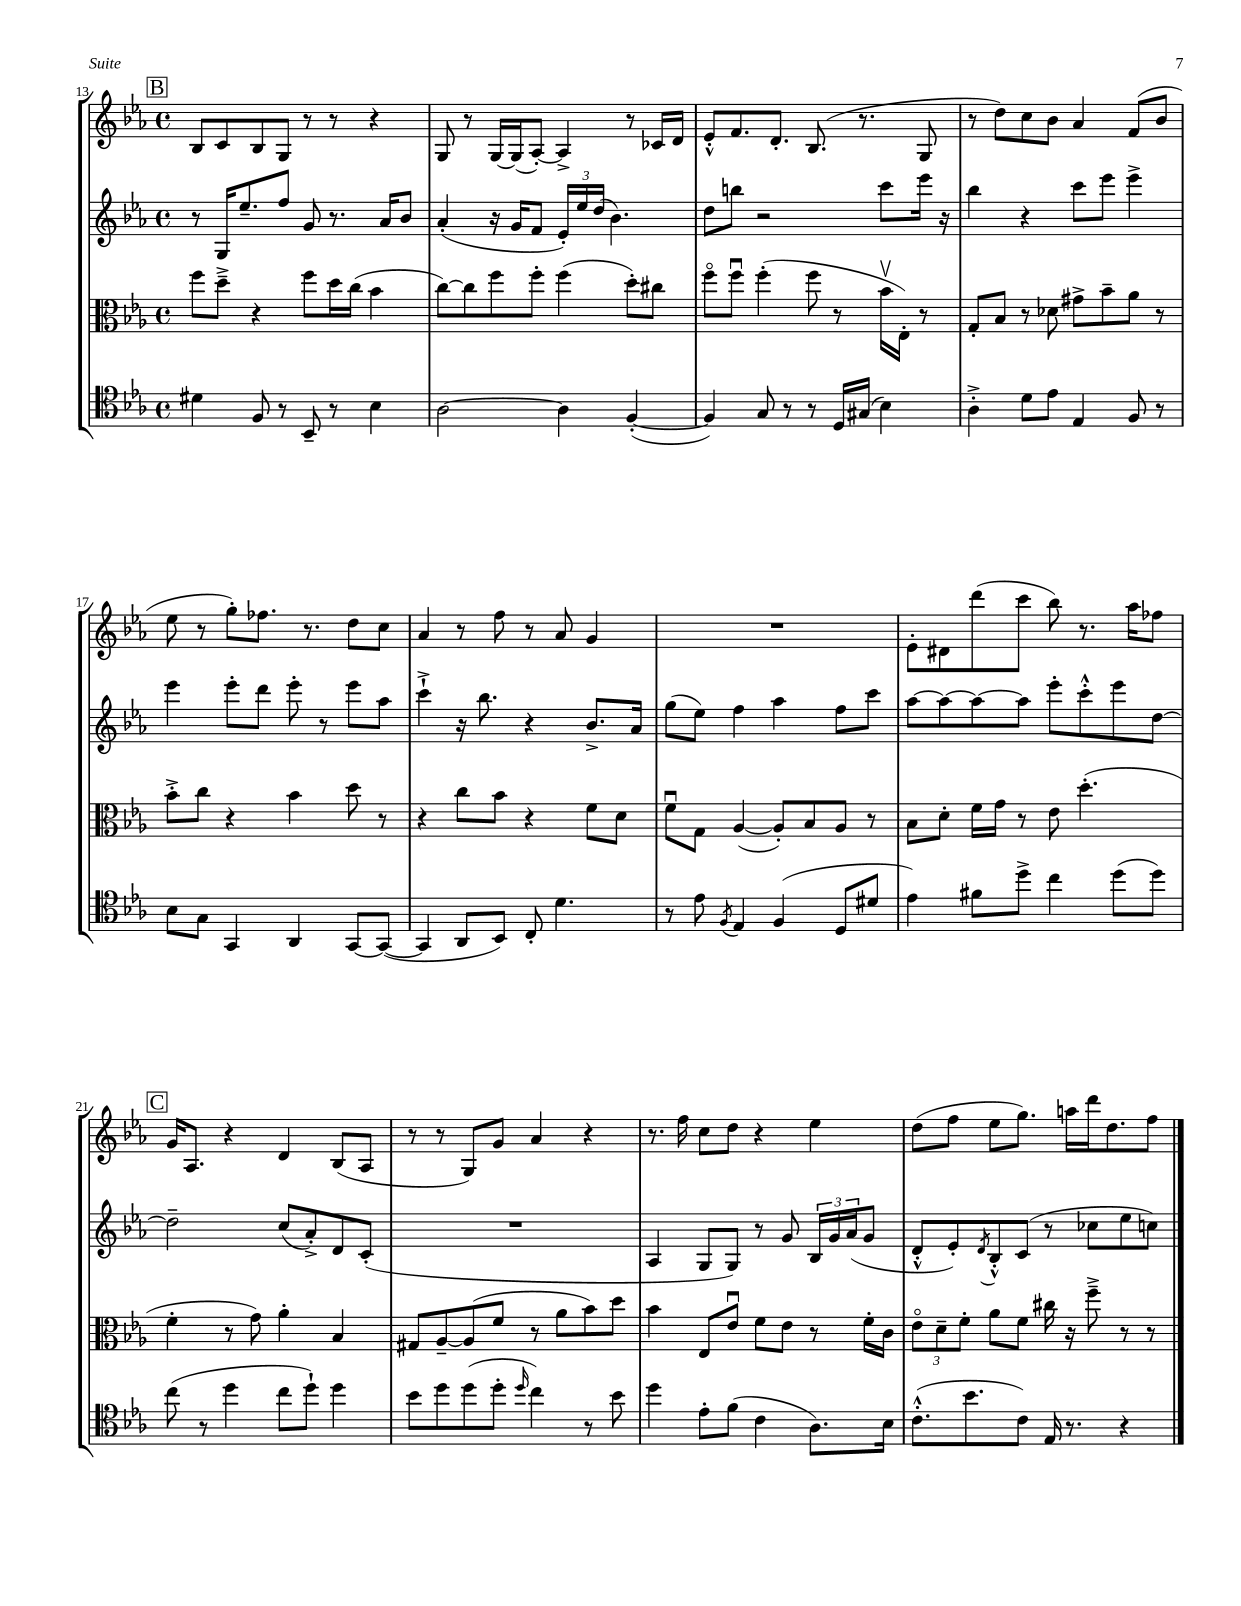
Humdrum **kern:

**kern	**kern	**kern	**kern
*staff4	*staff3	*staff2	*staff1
*clefC4	*clefC3	*clefG2	*clefG2
*k[b-e-a-]	*k[b-e-a-]	*k[b-e-a-]	*k[b-e-a-]
*M4/4	*M4/4	*M4/4	*M4/4
*met(c)	*met(c)	*met(c)	*met(c)
4d#	8ff	8r	8B-
.	8dd~^	16G	8c
.	.	8.ee-~	.
8F	4r	.	8B-
8r	.	8ff	8G
8BB-~	8ff	8g	8r
8r	16dd	8.r	8r
.	(16cc	.	.
4B-	4b-	.	4r
.	.	16a-	.
.	.	8b-	.
=	=	=	=
[2A-	[8cc)	(4a-'	8G
.	8cc]	.	8r
.	8ff	16r	[16G
.	.	16g	(16G]
.	8ff'	8f	[8A-')
4A-]	(4ff	24e-')	4A-^]
.	.	24ee-	.
.	.	(24dd	.
.	.	4.b-)	.
([4F'	8dd')	.	8r
.	8cc#	.	16c-
.	.	.	16d
=	=	=	=
4F])	8ffo	8dd	8e-'^^
.	8ffu	8bb	8.f
8G	(4ff'	2r	.
.	.	.	8.d'
8r	.	.	.
8r	8ff	.	(8.B-
16D	8r	.	.
(16G#	.	.	8.r
4B-)	16b-v	8ccc	.
.	16E-')	.	.
.	8r	16eee-	8G
.	.	16r	.
=	=	=	=
4A-'^	8G'	4bb-	8r
.	8B-	.	8dd)
8d	8r	4r	8cc
8e-	8d-	.	8b-
4E-	8g#^	8ccc	4a-
.	8b-~	8eee-	.
8F	8a-	4eee-^	(8f
8r	8r	.	8b-
=	=	=	=
8B-	8b-'^	4eee-	8ee-
8G	8cc	.	8r
4GG	4r	8eee-'	8gg')
.	.	8ddd	8.ff-
4AA-	4b-	8eee-'	.
.	.	.	8.r
.	.	8r	.
[8GG	8dd	8eee-	8dd
(8GG_	8r	8aa-	8cc
=	=	=	=
4GG]	4r	4ccc`^	4a-
8AA-	8cc	16r	8r
.	.	8.bb-	.
8BB-)	8b-	.	8ff
8C'	4r	4r	8r
4.d	.	.	8a-
.	8f	8.b-^	4g
.	8d	.	.
.	.	16a-	.
=	=	=	=
8r	8fu	(8gg	1r
8e-	8G	8ee-)	.
8qF	.	.	.
4E-	([4A-	4ff	.
(4F	8A-'])	4aa-	.
.	8B-	.	.
8D	8A-	8ff	.
8d#	8r	8ccc	.
=	=	=	=
4e-)	8B-	[8aa-	8e-'
.	8d'	8aa-_	8d#
8f#	16f	8aa-_	(8ddd
.	16g	.	.
8dd^	8r	8aa-]	8ccc
4cc	8e-	8eee-'	8bb-)
.	(4.dd'	8ccc'^^	8.r
(8dd	.	8eee-	.
.	.	.	16aa-
8dd)	.	[8dd	8ff-
=	=	=	=
(8cc	4f'	2dd~]	16g
.	.	.	8.A-
8r	.	.	.
4dd	8r	.	4r
.	8g)	.	.
8cc	4a-'	(8cc	4d
8dd`)	.	8a-'^)	.
4dd	4B-	8d	(8B-
.	.	(8c'	8A-
=	=	=	=
8b-	8G#	1r	8r
8dd	[8A-~	.	8r
(8dd	(8A-]	.	8G)
8dd'	8f	.	8g
16qqdd	.	.	.
4cc)	8r	.	4a-
.	8a-	.	.
8r	8b-)	.	4r
8b-	8dd	.	.
=	=	=	=
4dd	4b-	4A-	8.r
.	.	.	16ff
8e-'	8E-	8G	8cc
(8f	8e-u	8G)	8dd
4c	8f	8r	4r
.	8e-	8g	.
8.A-)	8r	24B-	4ee-
.	.	24g	.
.	.	(24a-	.
.	16f'	8g	.
16B-	16c	.	.
=	=	=	=
(8.c'^^	12e-o	8d'^^	(8dd
.	12d~	.	.
.	.	8e-')	8ff
.	12f'	.	.
8.b-	.	.	.
.	.	8qd	.
.	8a-	8B-'^^	8ee-
8c)	8f	(8c	8.gg)
16E-	16cc#	8r	.
8.r	16r	.	16aa
.	8ff~^	8cc-	16ddd
.	.	.	8.dd
4r	8r	8ee-	.
.	8r	8cc)	8ff
==	==	==	==
*-	*-	*-	*-
